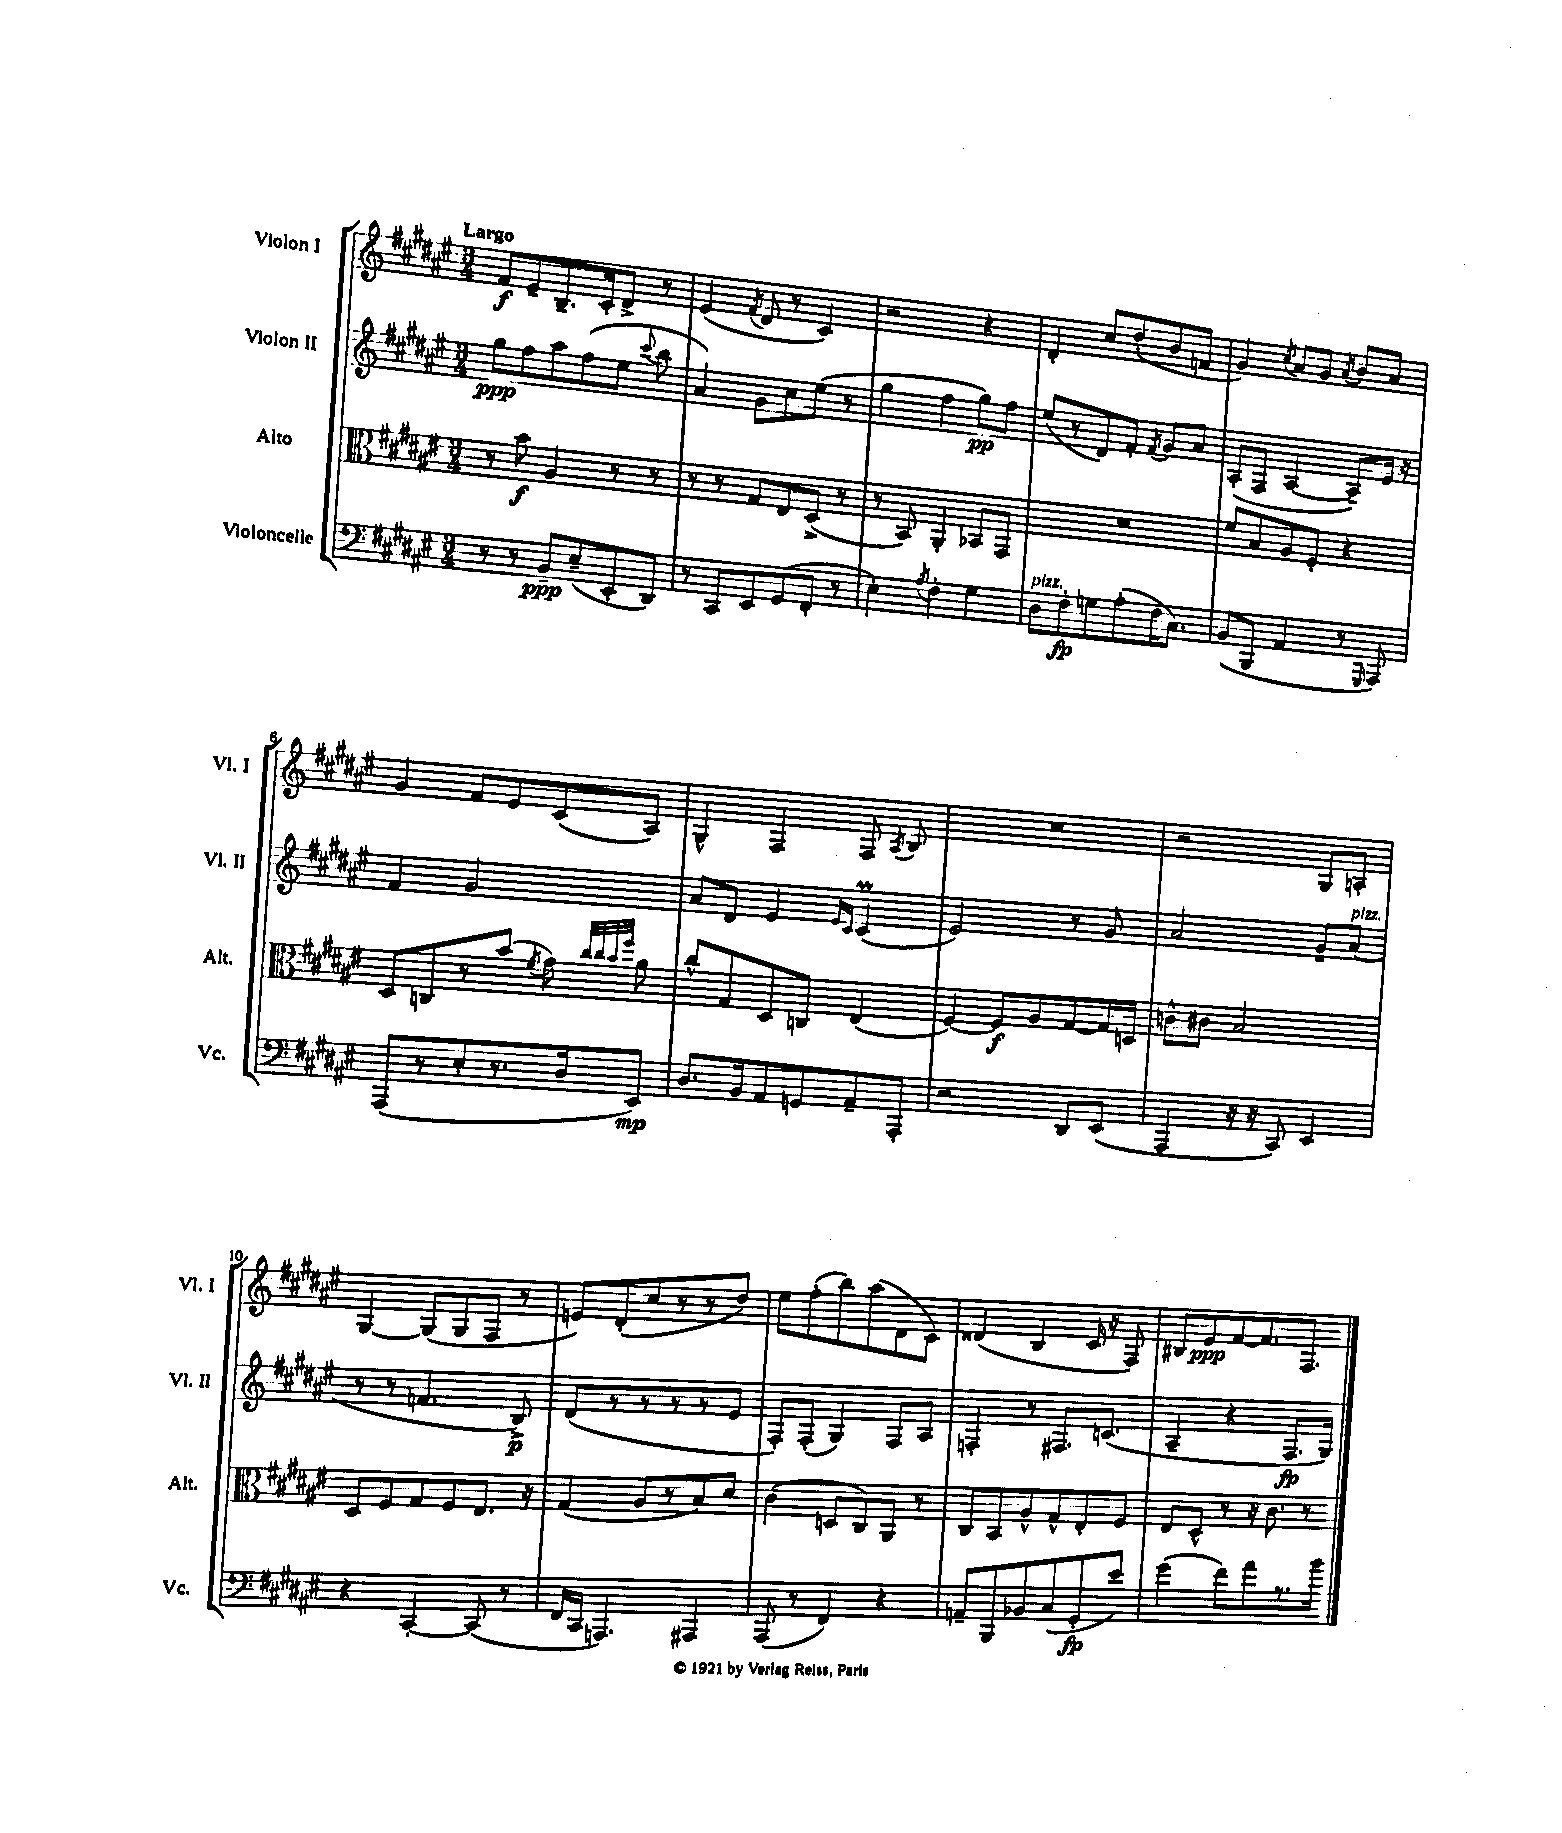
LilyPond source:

<<
\new StaffGroup <<
\new Staff = "s0" \with { instrumentName = "Violon I" shortInstrumentName = "Vl. I" } {
    \clef treble \key fis \major \numericTimeSignature \time 3/4 \tempo "Largo"
    \autoBeamOff fis'8[\f eis'8-- b8.-- cis'16-. dis'8]-> r8 |
    eis'4( \acciaccatura { fis'8 } dis'8 r8 cis'4) |
    r2 r4 |
    dis'4-. cis''8[ dis''8-.( b'8 f'8] |
    gis'4) \acciaccatura { cis''8 } ais'8[ gis'8] \acciaccatura { ais'8 } b'8[ ais'8] |
    gis'4 fis'8[ eis'8 cis'8( ais8]) |
    gis4-^ fis4 fis8 \acciaccatura { ais8 } b8 |
    R2. |
    r2 gis8[ a8]-. |
    gis4~ gis8[( gis8 fis8] r8 |
    e'8[) dis'8-.( cis''8 r8 r8 dis''8]) |
    eis''8[ fis''8-.( b''8) ais''8( dis'8 cis'8]) |
    disis'4( b4 cis'16 r16 fis8) |
    bis8[ eis'8\ppp fis'8~ fis'8. fis8.] \bar "|." |
}
\new Staff = "s1" \with { instrumentName = "Violon II" shortInstrumentName = "Vl. II" } {
    \clef treble \key fis \major \numericTimeSignature \time 3/4
    \autoBeamOff gis''8[\ppp fis''8 ais''8 fis''8( eis''8] \appoggiatura { cis'''8 } b''8 |
    ais'4) gis'8[ cis''8 eis''8]( r8 |
    gis''4 fis''4 gis''8[\pp) fis''8] |
    eis''8[( r8 dis'8) fis'8]-. \acciaccatura { fis'8 } gis'8[ ais'8] |
    ais8[-.( fis8] ais4~ ais8[--) eis'16] r16 |
    fis'4 gis'2 |
    ais'8[ dis'8] eis'4 \grace { eis'16[ cis'16] } cis'4\prall( |
    eis'2) r8 gis'8 |
    ais'2 gis'8[-- ais'8]^\markup { \italic "pizz." }( |
    r8 r8 f'4. b8->\p) |
    dis'8[( r8 r8 r8 r8 eis'8] |
    fis8[-.) fis8]-.( gis4) fis8[ ais8] |
    f4-. r8 fis8.[ c'8.]( |
    ais4-- r4 fis8.[\fp gis16]) \bar "|." |
}
\new Staff = "s2" \with { instrumentName = "Alto" shortInstrumentName = "Alt." } {
    \clef alto \key fis \major \numericTimeSignature \time 3/4
    \autoBeamOff r8 b'8\f ais4 r8 r8 |
    r8 r8 gis8[ eis8 dis8]->( r8 |
    r8 b,8) ais,4-. bes,8[ gis,8] |
    R2. |
    fis'8[ b8 ais8 fis8]-. r4 |
    dis8[ c8 r8 b'8]( \acciaccatura { fis'8 } gis'8) \grace { cis''32[ cis''32 b'32 fis''32] } ais'8 |
    cis''8[-^ gis8 dis8 c8] eis4( |
    fis4~) fis8[\f ais8 gis8~ gis16 d16] |
    c'8[-^ cis'8] b2 |
    dis8[ fis8 gis8 fis8 eis8.] r16 |
    gis4( ais8[ r8 b8) dis'8] |
    cis'4( d8[ cis8) ais,8] r8 |
    cis8[ b,8 ais8-^ gis8-^ eis8-. fis8] |
    eis8[ dis8]-^ r8 r16 cis'8. r8 \bar "|." |
}
\new Staff = "s3" \with { instrumentName = "Violoncelle" shortInstrumentName = "Vc." } {
    \clef bass \key fis \major \numericTimeSignature \time 3/4
    \autoBeamOff r8 r8 b,8[--\ppp eis8--( eis,8-. dis,8]) |
    r8 cis,8[ eis,8 gis,8( fis,8]-. r8 |
    eis4-.) \acciaccatura { ais8 } fis4-. gis4 |
    dis8[^\markup { \italic "pizz." } fis8-.\fp g8 ais8-.( fis16 cis8.]) |
    b,8[( b,,8] ais,4 r8 \grace { gis,,16 } ais,,8) |
    ais,,8[( r8 eis8-. r8. dis16 eis,8]\mp) |
    dis8.[ b,16 ais,8 g,8 ais,8-- ais,,8]-. |
    r2 dis,8[ eis,8]( |
    ais,,4 r16 r16 cis,8) eis,4 |
    r4 cis,4~-. cis,8( r8 |
    fis,16[ cis,16] a,,4.) ais,,4 |
    ais,,8( r8 fis,4) r4 |
    a,8[-- b,,8 bes,8 cis8( gis,8-.\fp eis'8]) |
    gis'4( fis'8[) ais'8 r8. b'16] \bar "|." |
}
>>
>>
